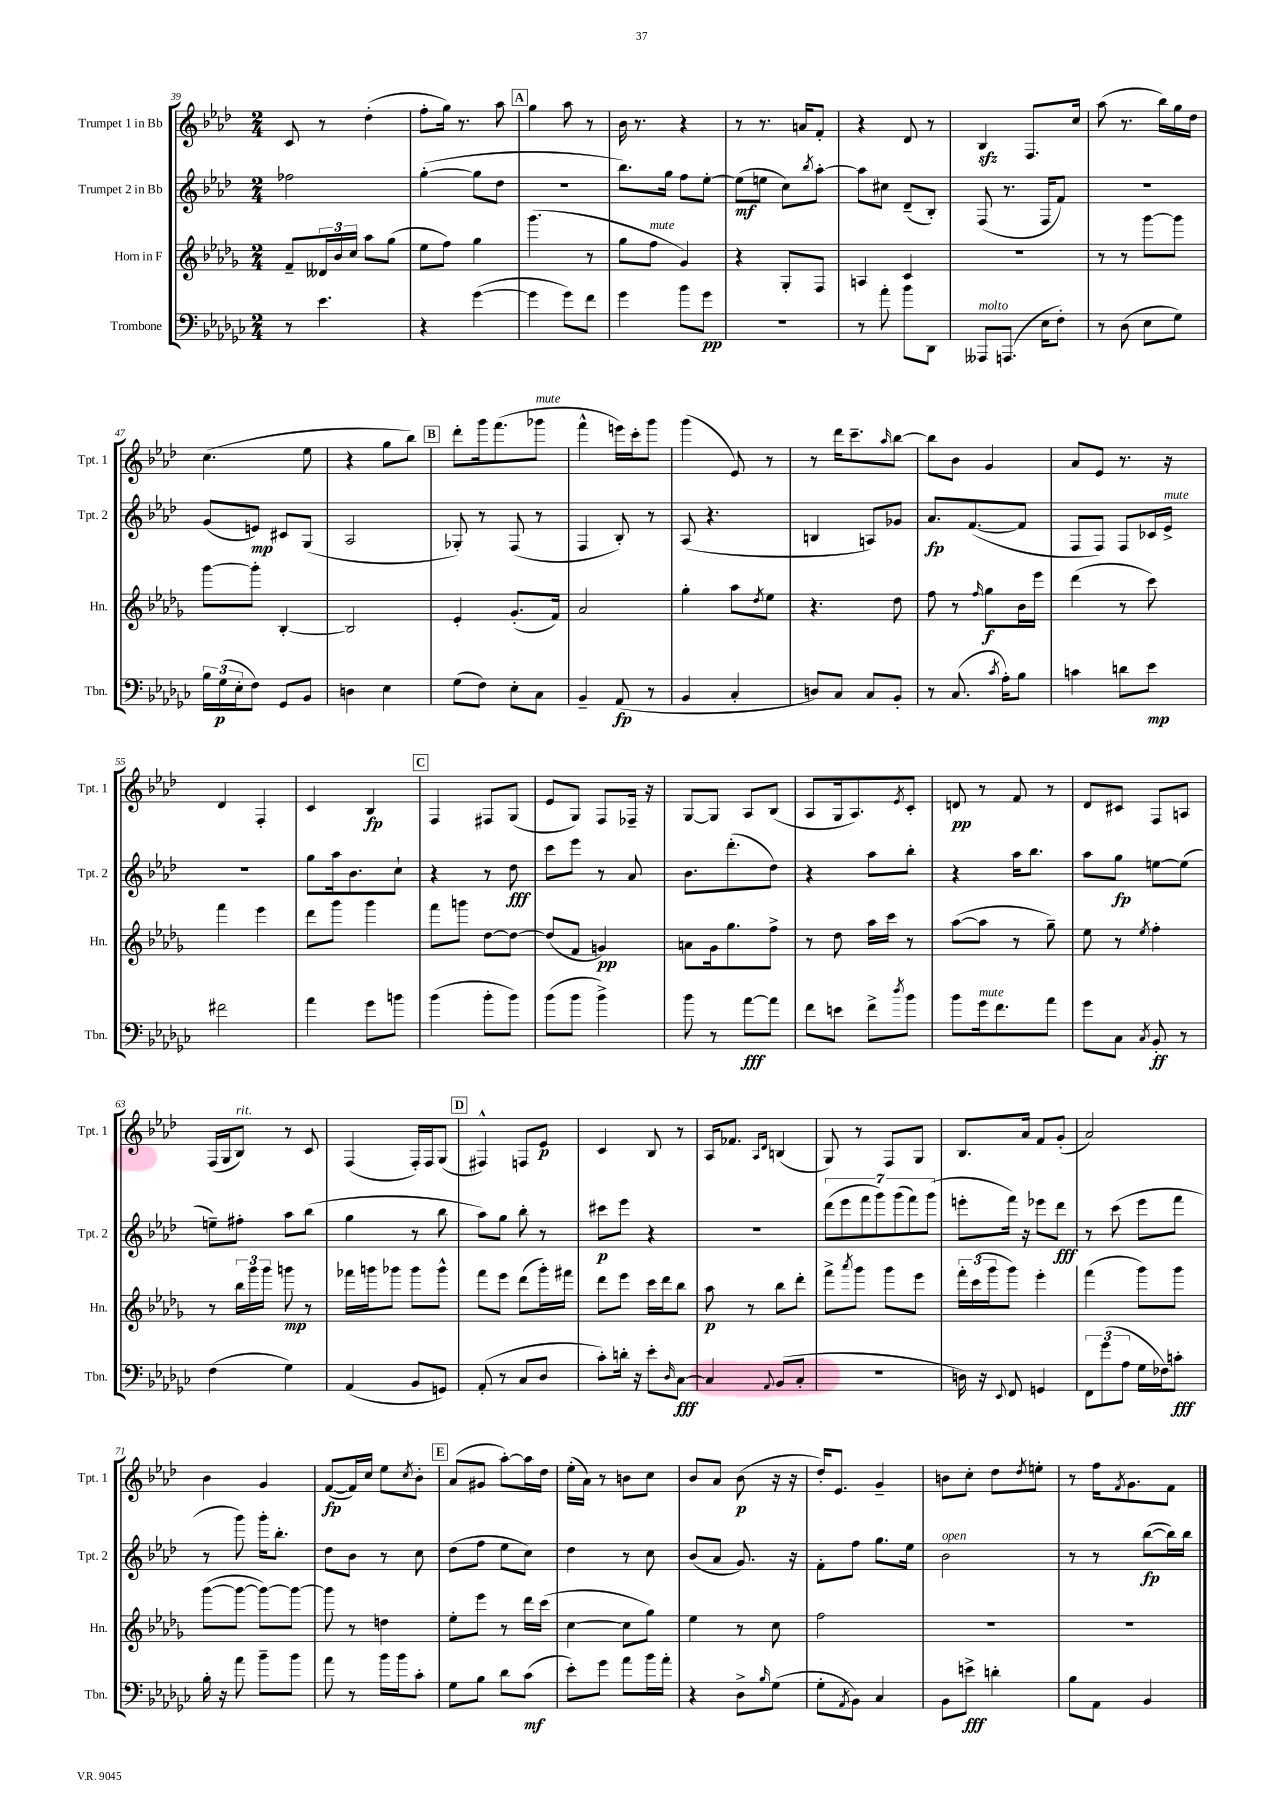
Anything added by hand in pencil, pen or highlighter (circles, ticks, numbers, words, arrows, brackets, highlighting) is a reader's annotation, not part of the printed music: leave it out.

**kern	**kern	**kern	**kern
*staff4	*staff3	*staff2	*staff1
*clefF4	*clefG2	*clefG2	*clefG2
*k[b-e-a-d-g-c-]	*k[b-e-a-d-g-]	*k[b-e-a-d-]	*k[b-e-a-d-]
*M2/4	*M2/4	*M2/4	*M2/4
8r	8f~/L	2ff-\	8c/
4.e-\	24d--/L	.	8r
.	24b-/	.	.
.	24cc/JJ	.	.
.	8aa-\L	.	(4dd-'\
.	(8gg-\J	.	.
=	=	=	=
4r	8ee-\L	([4gg'\	8ff'\L
.	8ff\J)	.	16gg\Jk)
.	.	.	8.r
([4g-\	4gg-\	8gg\]L	.
.	.	8dd-\J	8aa-\
=	=	=	=
4g-\]	(4.ggg-\	2r	4gg\
8g-\L)	.	.	8aa-\
8f\J	8r	.	8r
=	=	=	=
4g-\	8gg-\L	8.bb-\L)	16b-\
.	.	.	8.r
.	8ff\J	.	.
.	.	16gg\Jk	.
8b-\L	4g-/)	8ff\L	4r
8g-\J	.	[8ee-'\J	.
=	=	=	=
2r	4r	(8ee-\]L	8r
.	.	8ee\J	8.r
.	8G-'/L	8cc\L)	.
.	.	.	16a/LK
.	.	8qbb-/	.
.	8F/J	[8aa-'\J	8f'/J
=	=	=	=
8r	4A/	8aa-\]L	4r
8a-'\	.	8cc#\J	.
8b-\L	4c/	(8d-~/L	8d-/
8DD-\J	.	8B-'/J)	8r
=	=	=	=
8AAA--/L	2r	(8F/	4B-/
(8.AAA/J	.	8.r	.
.	.	.	8.F/L
16E-\LK	.	16F/LK	.
8F'\J)	.	8f/J)	.
.	.	.	16cc/Jk
=	=	=	=
8r	8r	2r	(8aa-\
(8D-\	8r	.	8.r
8E-\L	[8ggg-\L	.	.
.	.	.	16bb-\LL)
8G-\J)	8ggg-\]J	.	16gg\
.	.	.	16dd-\JJ
=	=	=	=
24B-\LL	[8ggg-\L	(8g/L	(4.cc\
(24G-\	.	.	.
24E-'\J	.	.	.
8F\J)	8ggg-'\]J	8e/J)	.
8GG-/L	[4B-'/	8c#/L	.
8BB-/J	.	(8G/J	8ee-\
=	=	=	=
4D\	2B-/]	2A-/	4r
4E-\	.	.	8gg\L
.	.	.	8bb-\J)
=	=	=	=
(8G-\L	4e-'/	8G-'/)	8ddd-'\L
8F\J)	.	8r	16ggg\k
.	.	.	(8.fff\
8E-'\L	(8.g-'/L	(8F/	.
8C-\J	.	8r	8ggg-\J
.	16f/Jk)	.	.
=	=	=	=
4BB-~/	2a-/	4F/	4fff^^\
(8AA-/	.	8B-'/)	16eee\LL)
.	.	.	16ccc'\J
8r	.	8r	8ggg\J
=	=	=	=
4BB-/	4gg-'\	(8A-/	(4ggg\
.	.	4.r	.
4C-'/	8aa-\L	.	8e-/)
.	8qdd-/	.	.
.	8ee-\J	.	8r
=	=	=	=
8D/L)	4.r	4B/	8r
8C-/J	.	.	16ddd-\LK
.	.	.	8.ccc~\
8C-/L	.	8A/L)	.
.	.	.	16qqaa-/
8BB-'/J	8dd-\	8g-/J	[8bb-\J
=	=	=	=
8r	8ff\	8.a-/L	8bb-\]L
(8.C-/	8r	.	8b-\J
.	.	([8.f/	.
.	16qqff/	.	.
.	8gg-\L	.	4g/
8qc-/	.	.	.
16A-'\LK)	.	.	.
8B-\J	16b-\L	8f/]J	.
.	16eee-\JJ	.	.
=	=	=	=
4c\	(4ddd-\	8F/L	8a-/L
.	.	8F/J)	8e-/J
8d\L	8r	8F/L	8.r
8e-\J	8ccc\)	16c-/L	.
.	.	16e-^/JJ	16r
=	=	=	=
2f#\	4fff\	2r	4d-/
.	4eee-\	.	4F'/
=	=	=	=
4a-\	8ddd-\L	8gg\L	4c/
.	8ggg-\J	16aa-\k	.
.	.	8.b-\	.
8g-\L	4ggg-\	.	4B-/
8b\J	.	8cc`\J	.
=	=	=	=
(4b-\	8fff\L	4r	4F/
.	8ggg\J	.	.
8b-'\L	[8dd-\L	8r	8F#/L
8b-\J)	8dd-\_J	8dd-\	(8G/J
=	=	=	=
(8b-\L	(8dd-/]L	8ccc\L	8e-/L
8b-\J	8f/J	8eee-\J	8G/J)
4b-^\)	4g/)	8r	8F/L
.	.	8a-/	16F-~/Jk
.	.	.	16r
=	=	=	=
8b-\	8a\L	8.b-\L	[8G/L
8r	16g-\k	.	8G/]J
.	8.gg-\	(8.ddd-'\	.
[8a-\L	.	.	8A-/L
8a-\]J	8ff^\J	8dd-\J)	(8B-/J
=	=	=	=
8f\L	8r	4r	8A-/L
8e\J	8dd-\	.	16G/k
.	.	.	8.A-/)
8f^\L	16aa-\LL	8aa-\L	.
.	16ccc\JJ	.	.
8qdd-/	.	.	8qe-/
8b-\J	8r	8bb-'\J	8c'/J
=	=	=	=
8b-\L	([8aa-\L	4r	8d/
16g-\k	8aa-\]J	.	8r
8.f\	.	.	.
.	8r	16aa-\LK	8f/
.	.	8.bb-\J	.
8a-\J	8gg-~\)	.	8r
=	=	=	=
8g-\L	8ee-\	8aa-\L	8d-/L
8C-\J	8r	8gg\J	8c#/J
8qC-/	8qee-/	.	.
8BB-'/	4ff'\	[8ee\L	8F/L
8r	.	(8ee\]J	8A/J
=	=	=	=
(4F\	8r	8ee~\L)	(16F/LL
.	.	.	16G/J
.	24bb-\LL	8ff#'\J	8B-/J)
.	24ggg-\	.	.
.	24ggg-\JJ	.	.
4G-\)	8ggg\	8aa-\L	8r
.	8r	(8bb-\J	8c/
=	=	=	=
(4AA-/	16fff-\LL	4gg\	(4F/
.	16ggg\J	.	.
.	8ggg-\J	.	.
8BB-/L	8ggg-\L	8r	16F'/LL)
.	.	.	16F/J
8GG/J)	8ggg-^^\J	8bb-\	(8G/J
=	=	=	=
(8AA-'/	8fff\L	8aa-\L)	4F#^^/)
8r	8eee-\J	8gg\J	.
8C-/L	(8ddd-\L	8bb-'\	8F/L
8D-/J	16ggg-'\L)	8r	8e-/J
.	16fff#\JJ	.	.
=	=	=	=
8c-'\L)	8ddd-\L	8ccc#\L	4c/
16d'\Jk	8eee-\J	8eee-\J	.
16r	.	.	.
8e-'\L	16ccc\LL	4r	8B-/
.	16ddd-\J	.	.
16qqD-/	.	.	.
[8C-\J	8bb-\J	.	8r
=	=	=	=
4C-/]	8aa-\	2r	16A-/LK
.	.	.	8.f-/J
.	8r	.	.
.	.	.	16qqA-/LL
8qqAA-/	.	.	16qqd-/JJ
(8BB-/L	8bb-\L	.	(4B/
8C-'/J	8ddd-'\J	.	.
=	=	=	=
2r	8fff^\L	(14ddd-\L	8G/)
.	.	14eee-\	.
.	8qaaa-/	.	.
.	8ggg-\J	.	8r
.	.	14fff\	.
.	.	14ggg\)	.
.	8ggg-\L	.	8F/L
.	.	(14ggg\	.
.	.	14fff\)	.
.	8eee-\J	.	8G/J
.	.	(14ggg\J	.
=	=	=	=
16D\)	24fff'\LL	8eee'\L	8.B-/L
.	(24ccc\	.	.
16r	.	.	.
.	24ggg-\J	.	.
8qqEE-/	.	.	.
8FF/	8ggg-\J)	16fff\Jk)	.
.	.	16r	16a-/Jk
4GG/	4eee-'\	8eee-\L	8f/L
.	.	8ddd-\J	(8g'/J
=	=	=	=
12FF\L	(4fff\	8r	2a-/)
(12g-\	.	.	.
.	.	(8ccc\	.
12A-\J	.	.	.
16G-\LL	8ggg-\L)	8eee-\L	.
16F-\J)	.	.	.
8c'\J	8ggg-\J	8fff\J	.
=	=	=	=
16B-'\	([8ggg-\L	8r	4b-\
16r	.	.	.
8a-\	8ggg-\_J	8ggg\)	.
8b-~\L	8ggg-\_L)	16ggg'\LK	4g/
.	.	8.bb-'\J	.
8b-\J	8ggg-\_J	.	.
=	=	=	=
8a-\	8ggg-\]	8dd-\L	([8f/L
8r	8r	8b-\J	16f/]L)
.	.	.	16cc/JJ
16b-\LL	4dd\	8r	8ee-\L
16b-\J	.	.	.
.	.	.	8qcc/
8c-'\J	.	8cc\	8b-'\J
=	=	=	=
8G-\L	8ee-'\L	(8dd-\L	(8a-/L
8B-\J	8eee-\J	8ff\J	8g#/J
8d-\L	8r	8ee-\L	[8aa-'\L)
(8c-\J	16ddd-\LL	8cc\J)	16aa-\]L
.	(16ccc\JJ	.	16dd-\JJ
=	=	=	=
8e-'\L)	[4cc\	4dd-\	(16ee-'\LL
.	.	.	16a-\JJ)
8g-\J	.	.	8r
8a-\L	8cc\]L	8r	8b\L
16b-\L	8gg-\J)	8cc\	8cc\J
16a-'\JJ	.	.	.
=	=	=	=
4r	4ee-\	(8b-/L	8b-/L
.	.	8a-/J	8a-/J
8D-^\L	8r	8.g/)	(8b-\
16qqB-/	.	.	.
(8G-\J	8cc\	.	16r
.	.	16r	16r
=	=	=	=
8G-'\L	2ff\	8f'\L	16dd-'/LK)
.	.	.	8.e-/J
8qAA-/	.	.	.
8BB-\J)	.	8ff\J	.
4C-/	.	8.gg\L	4g~/
.	.	16ee-\Jk	.
=	=	=	=
8BB-\L	2r	2b-\	8b\L
8e^\J	.	.	8cc'\J
4d'\	.	.	8dd-\L
.	.	.	8qdd-/
.	.	.	8ee'\J
=	=	=	=
8B-\L	2r	8r	8r
8AA-\J	.	8r	16ff\LK
.	.	.	8qf/
.	.	.	8.g\
4BB-/	.	([8bb-\L	.
.	.	16bb-\]L)	8f\J
.	.	16bb-\JJ	.
==	==	==	==
*-	*-	*-	*-
